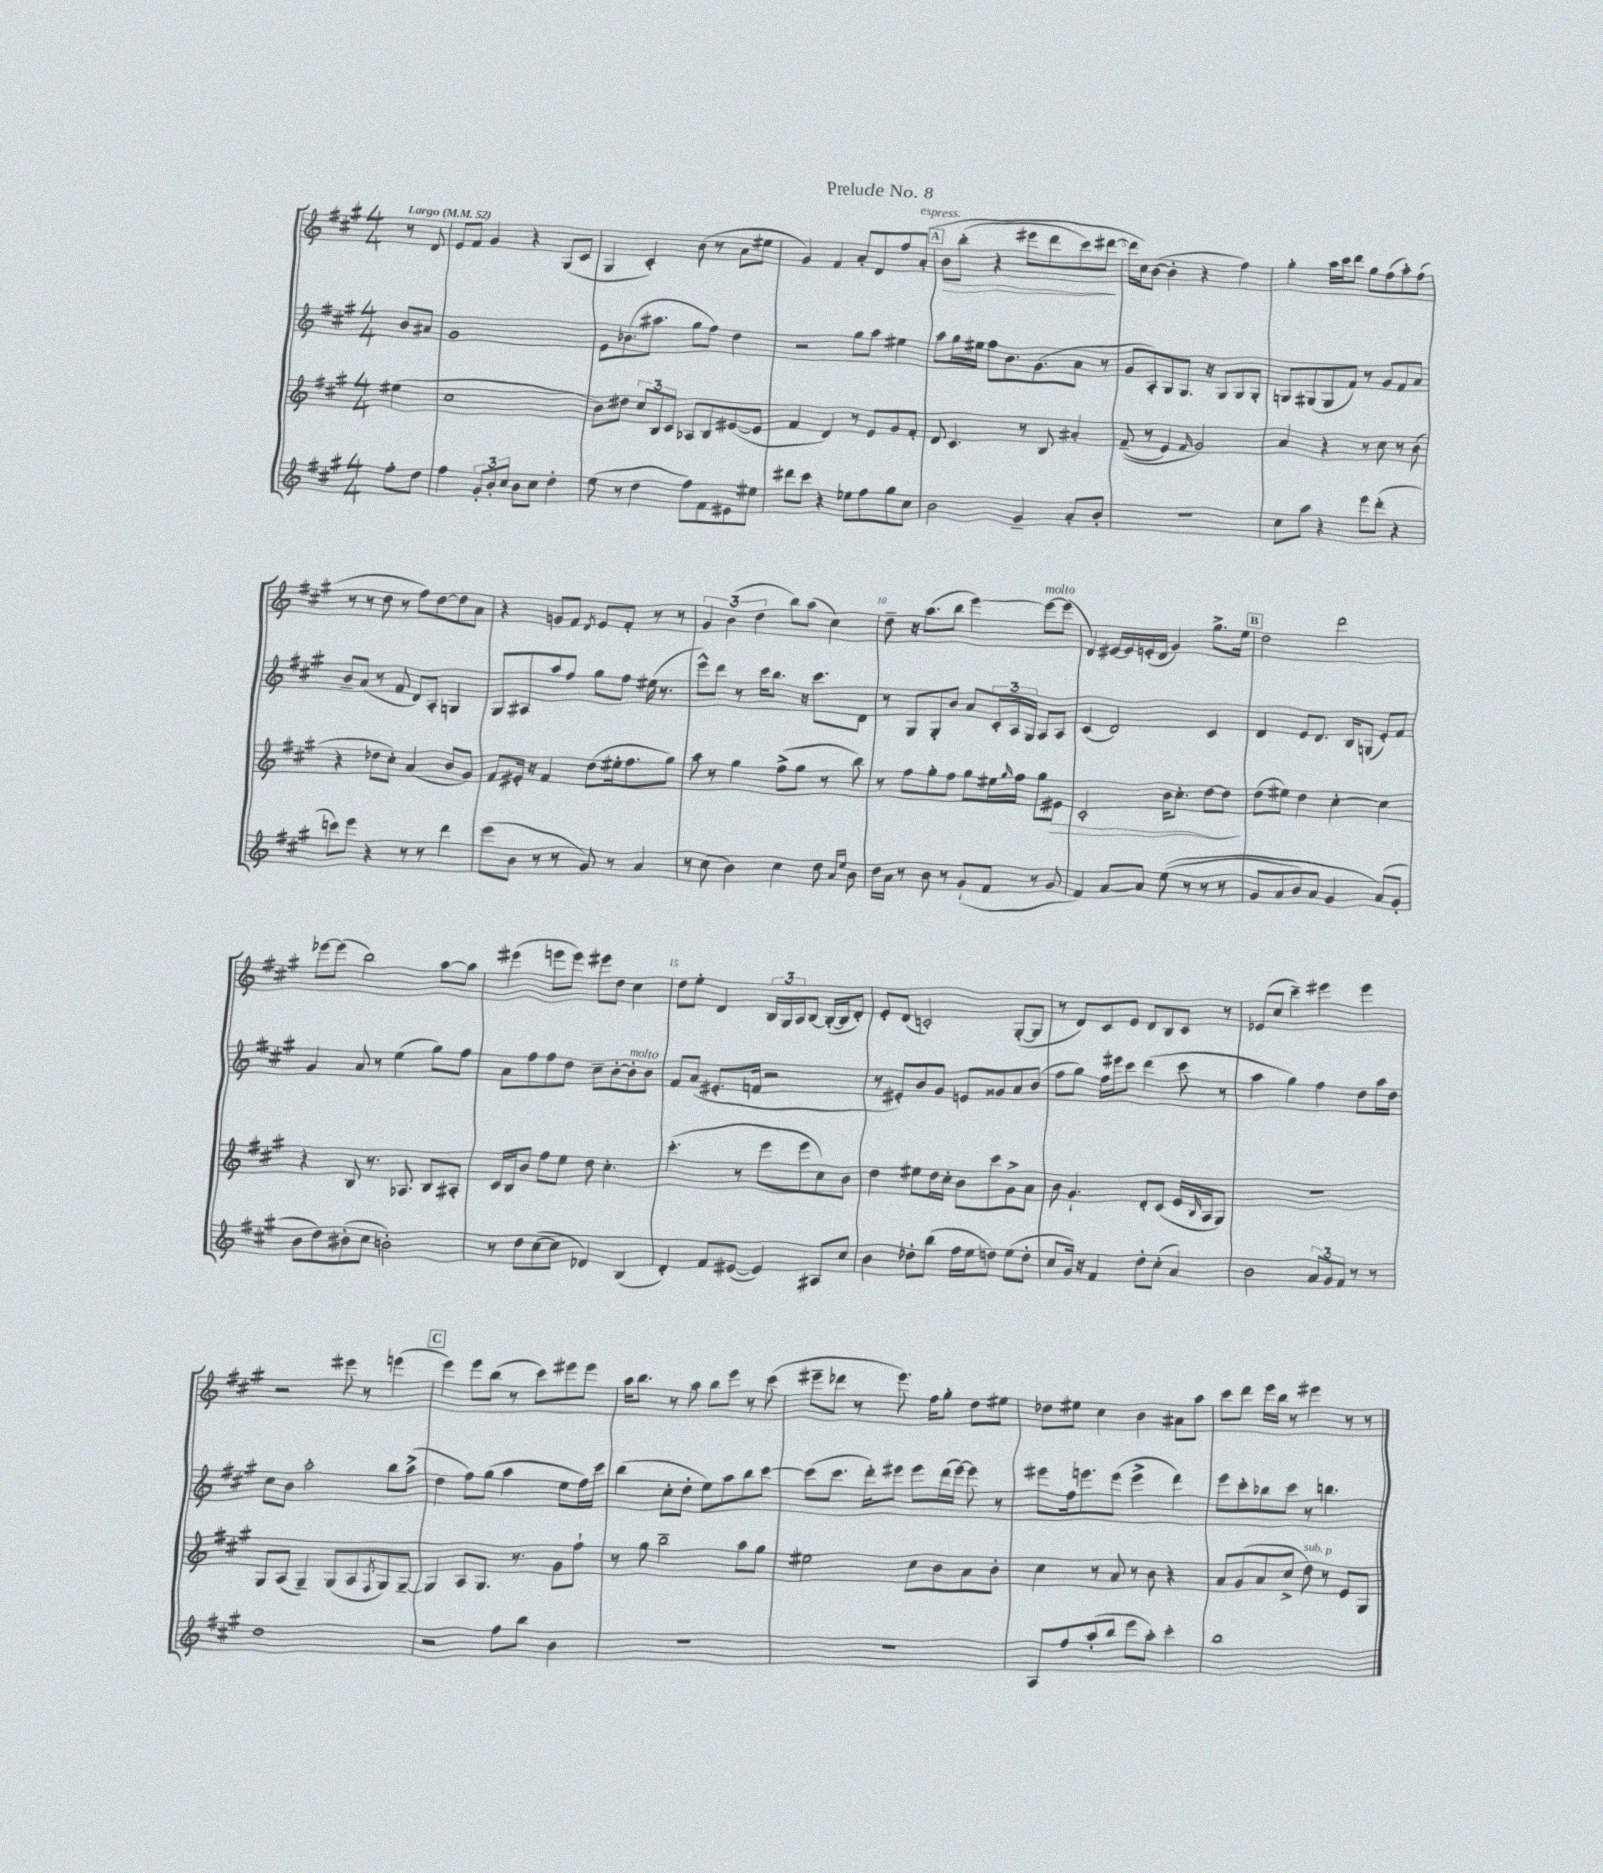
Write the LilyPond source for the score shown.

\header { title = "Prelude No. 8" }
<<
\new StaffGroup <<
\new Staff = "s0" {
    \clef treble \key a \major \numericTimeSignature \time 4/4 \partial 4 \tempo "Largo" 4 = 52
    r8 d'8 |
    e'8 fis'8 gis'4 r4 gis8( cis'8 |
    gis4 cis'4-.) b'8( r8 a'8 eis''8 |
    gis'4) fis'4 a'8-. d'8 fis''8 a'8-.^\markup { \italic "espress." }\( |
    \mark \markup { \box "A" } b'8\> b''8-.( r4 eis'''8 d'''8 cis'''8) dis'''8~\! |
    dis'''16 cis''16\) b'8~( b'4-. r4 fis''4) |
    gis''4-. a''16 cis'''16 d'''8 gis''8 fis''8( a''8-.) fis''8( |
    r8 r8 d''8 r8 fis''8) d''8~ d''8 a'8 |
    r4 g'8 fis'8 \acciaccatura { d'8 } e'8 fis'8-. r8 r8 |
    \tuplet 3/2 { gis'4 b'4( d''4 } b''8) a''8( cis''4) |
    d''8-- r16 a''8.( b''8 e'''4~) e'''8~^\markup { \italic "molto" } e'''8( |
    d'4) eis'16~ eis'16 e'16-.( d'16 gis'4) gis''8.-> e''16 |
    \mark \markup { \box "B" } d''2 d'''2 |
    ees'''8~ ees'''8( b''2) a''8~ a''8 |
    eis'''4( e'''8 e'''8) eis'''8 d''8 cis''4 |
    d''8 e''8-. d'4 \tuplet 3/2 { b16 gis16 a16 } b8~ b16~-.( b16 d'8-.) |
    e'8-. d'8( c'2-.) gis8~-.( gis8 |
    r8 d'8) cis'8 e'8 d'8 b8 cis'8 r8 |
    ees'8( cis''8 cis'''4--) eis'''4 eis'''4 |
    r2 eis'''8 r8 e'''4( |
    \mark \markup { \box "C" } e'''4) e'''8 b''8( r8 cis'''8) eis'''8 eis'''8 |
    a''16 b''8. r8 a''8 b''8 e'''8 r8 cis'''8( |
    eis'''8-- des'''8 r8 eis'''8.) fis''16 gis''8-. d''8 eis''8 |
    des''8 eis''8 cis''4 b'4 ais'8 a''8 |
    cis'''8 d'''8 e'''16 b''16 r8 eis'''4 r8 r8 \bar "|." |
}
\new Staff = "s1" {
    \clef treble \key a \major \numericTimeSignature \time 4/4 \partial 4
    b'8 ais'8 |
    gis'1 |
    e'8 bes'8.( ais''8. gis''8 fis''8) d''4 |
    r2 gis''8 a''8 eis''4 |
    \mark \markup { \box "A" } a''8 gis''16 eis''16 fis''8 b'8. gis'8.( a'8 r8 |
    gis'8 a8-.) gis8 gis8. r16 gis8 gis8 gis8-. |
    g8 gis8( gis8 fis'8) r8 gis'8 fis'8 a'8 |
    b'8-- a'8( r8 fis'8 d'8) a8-. g4 |
    gis8 ais8 a''8 fis''8 gis''8 fis''8 eis''16( r8. |
    e'''8-^) d'''8 r8 cis'''16 b''8. r16 cis'''8. d'8 |
    r8 gis8 gis8-. b'8 a'8 \tuplet 3/2 { cis'16-. a16 gis16 } a8 a8 |
    cis'4( d'2) cis'4 |
    \mark \markup { \box "B" } d'4 e'8 d'8. b16 g8( e'8-.) fis'8 |
    gis'4 a'8 r8 e''4( gis''8) fis''8 |
    a'8 fis''8 fis''8 d''8 cis''8-- b'8~-. b'8-.^\markup { \italic "molto" } b'8 |
    fis'8 a'8( eis'8.-. f'16 r2 |
    r8 eis'8-.) b'8 gis'8 e'8 gisis'8 a'8 b'8( |
    fis''8 gis''8) fis''16 eis'''16 cis'''8 d'''4( cis'''8 r8 |
    a''4 gis''4) fis''4 d''8 a''16 d''16 |
    cis''8 b'8 a''2-. b''8 a''8->( |
    \mark \markup { \box "C" } d''4 fis''8) gis''8( a''4 e''8 fis''16) cis'''16 |
    b''4( cis''8-. d''8-. e''8) a''8 b''8 cis'''8~ |
    cis'''8( cis'''8. d'''16-.) eis'''8 eis'''8 d'''16( eis'''16~) eis'''8 r8 |
    eis'''8 fis''16 e'''8. e'''8( e'''4-> d'''4) |
    e'''8 cis'''8-. bes''8 cis'''8 r8 b''4. \bar "|." |
}
\new Staff = "s2" {
    \clef treble \key a \major \numericTimeSignature \time 4/4 \partial 4
    eis''4( |
    cis''1 |
    b'8) dis''8 \tuplet 3/2 { cis''8 b8 cis'8 } aes8 b8 eis'8~( eis'8 |
    fis'4 d'4) r8 e'8 gis'8 fis'8-. |
    \mark \markup { \box "A" } d'8 cis'4. r8 b8 ais'4-. |
    fis'8--(\( r8 e'4) \grace { fis'16 } gis'2\) |
    a'4 r4 r8 cis''8 r8 b'8( |
    r4 des''8 cis''8-.) a'4( b'8 gis'8) |
    fis'8 eis'16-. r16 fis'4 d''8( eis''16-. fis''8. gis''8) |
    a''8 r8 gis''4 fis''8->( gis''8 r8 b''8) |
    r8 fis''8 gis''8-. fis''8 gis''8 eis''16 \grace { gis''16 } fis''16 gis''8 eis'8\> |
    cis'2-. b'16 cis''8.-. d''8~ d''8\! |
    \mark \markup { \box "B" } d''8( eis''8) d''4 cis''4~-. cis''4 |
    r4 b8 r8. aes8. b8 ais8-. |
    cis'16 b16 b'8 fis''8 e''8 d''8 cis''4.-. |
    cis'''4.-.( r8 e'''8 e'''8 cis''8) b'8 |
    d''4 eis''8 d''16 cis''16-. b'8 cis'''8 gis'8-> a'8 |
    b'8 gis'4.-! d'8-. cis'8( e'16 \grace { b16 } a16 gis8) |
    R1 |
    gis8 a8( gis4--) gis8( a8 \acciaccatura { fis8 } gis8) gis8~-- |
    \mark \markup { \box "C" } gis4 a8 gis8. r8. gis'8 fis''8-! |
    r8 gis''8 b''2-- a''8 gis''8 |
    eis''2 cis''8 b'8 a'8 b'8-. |
    cis''4 r8 a'8 r8 b'8 r4 |
    a'8 gis'8( a'8 cis''8-> d''8^\markup { \italic "sub. p" }) r8 e'8 gis8 \bar "|." |
}
\new Staff = "s3" {
    \clef treble \key a \major \numericTimeSignature \time 4/4 \partial 4
    fis''8-. d''8 |
    fis''4 \tuplet 3/2 { gis'8-. b'8-. cis''8 } b'8 cis''8 d''4-. |
    e''8( r8 d''4 fis''8) fis'8 eis'8 eis''8 |
    dis'''8 cis'''8 r4 ees''8 fis''8 gis''8 cis''8 |
    \mark \markup { \box "A" } b'2 gis'4-- a'8-. b'8-. |
    R1 |
    cis''8 a''8 r4 e'''8 d'''8-.( r4 |
    c'''8) e'''8 r4 r8 r8 d'''4 |
    e'''8( b'8 r8 r8 gis'8) r8 a'4 |
    r8 cis''8( b'4) cis''4 d''8 \grace { a'16 e''16 } b'8 |
    d''16 a'16 r8 b'8 r8 gis'8-!( fis'8 r8 gis'8 |
    fis'4) a'8~ a'8 e''8(\( r8 r8 r8 |
    \mark \markup { \box "B" } gis'8 a'8 b'8) a'8 gis'4 a'8(\) gis'8-. |
    b'8 d''8) bis'8-.( cis''8 b'2-.) |
    r8 d''8 cis''8~( cis''8 des'4) b4( |
    d'4-.) fis'8 eis'8~( eis'4) ais8 cis''8 |
    b'4 des''8-. b''8( fis''16 e''16 d''8) e''8( d''8-. |
    cis''8 gis'16) r16 fis'4 d''8-. cis''8-.( a'4) |
    b'2 \tuplet 3/2 { a'8 gis'8 fis'8 } r8 r8 |
    d''1 |
    \mark \markup { \box "C" } r2 fis''8 b''8 b'4 |
    R1 |
    R1 |
    a8 fis''8 a''8-.( b''8 e'''8 a''8-.) cis'''4-. |
    b''1 \bar "|." |
}
>>
>>
\layout { \context { \Score \override BarNumber.break-visibility = ##(#f #t #t) barNumberVisibility = #(every-nth-bar-number-visible 5) } }
